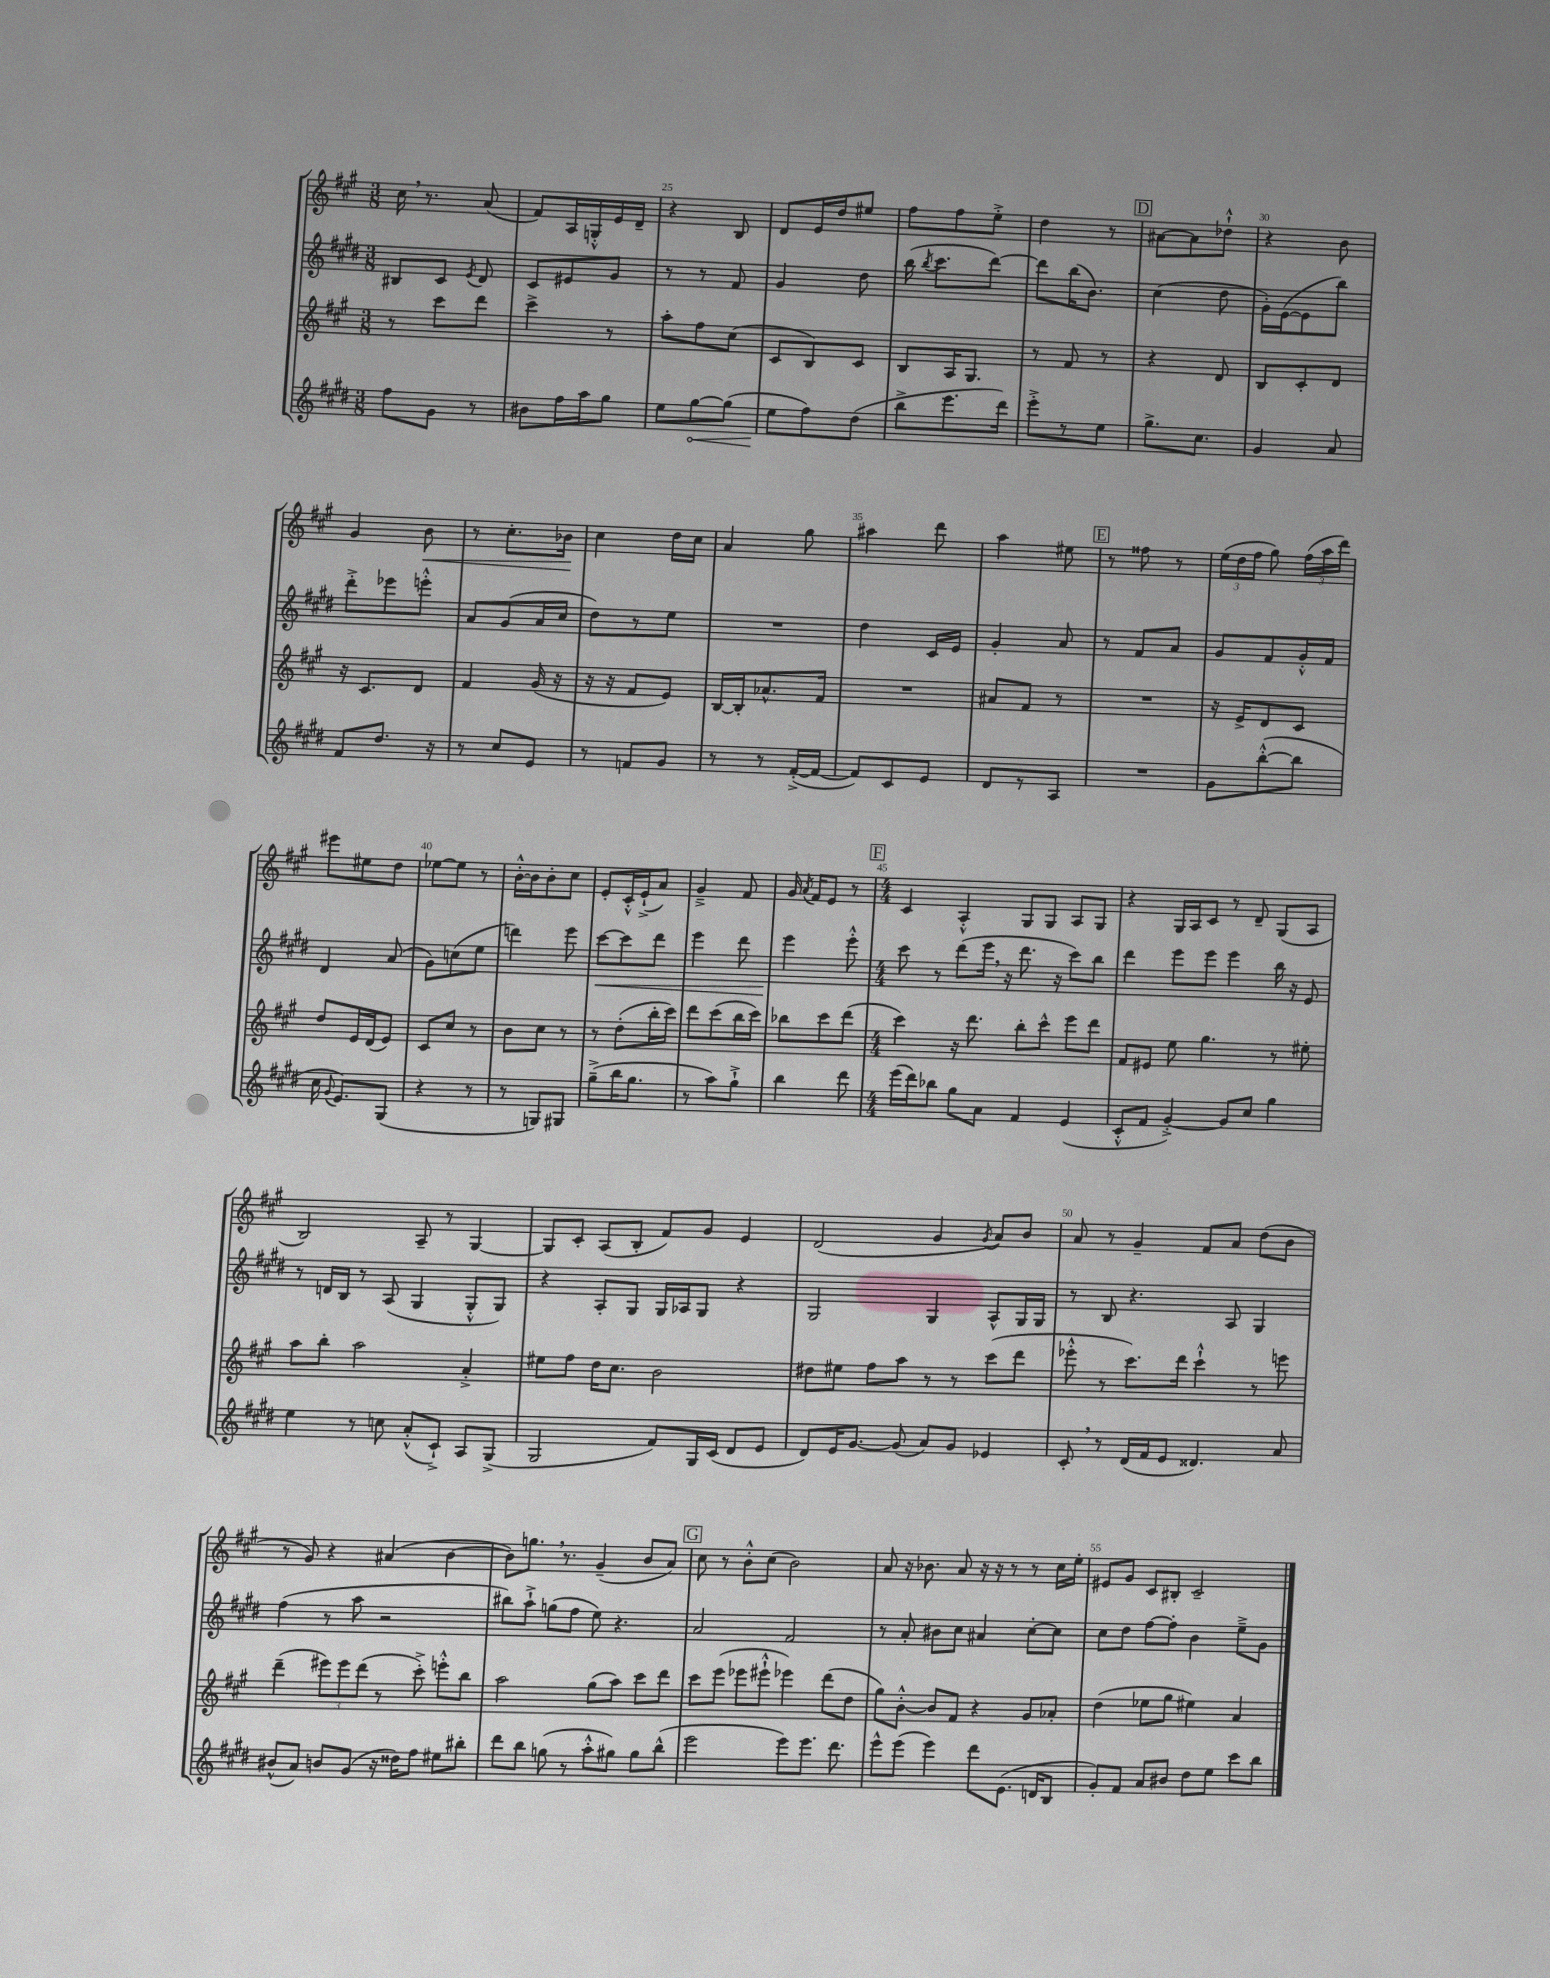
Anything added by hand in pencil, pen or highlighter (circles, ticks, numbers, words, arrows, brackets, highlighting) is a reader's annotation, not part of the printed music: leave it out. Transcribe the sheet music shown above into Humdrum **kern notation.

**kern	**dynam	**kern	**kern	**dynam	**kern	**dynam
*part4	*part4	*part3	*part2	*part2	*part1	*part1
*staff4	*staff4	*staff3	*staff2	*staff2	*staff1	*staff1
*clefG2	*	*clefG2	*clefG2	*	*clefG2	*
*k[f#c#g#d#]	*	*k[f#c#g#]	*k[f#c#g#d#]	*	*k[f#c#g#]	*
*M3/8	*	*M3/8	*M3/8	*	*M3/8	*
=23	=23	=23	=23	=23	=23	=23
8ff#\L	.	8r	8B#X/L	.	16cc#,\	.
.	.	.	.	.	8.r	.
8g#\J	.	8ccc#\L	8c#/J	.	.	.
.	.	.	8qe/	.	.	.
8r	.	8ddd\J	8d#/	.	(8a/	.
=24	=24	=24	=24	=24	=24	=24
8b#X\L	.	4ccc#^\	8c#/L	.	8f#/L)	.
16ff#\L	.	.	8e#X/	.	16A/L	.
16aa\J	.	.	.	.	16Gn'^^/	.
8gg#\J	.	8r	8g#/J	.	16e/	.
.	.	.	.	.	16d~/JJ	.
=25	=25	=25	=25	=25	=25	=25
8ee\L	.	8aa'\L	8r	.	4r	.
!	!LO:HP:b	!	!	!	!	!
[8gg#\	<	8ff#\	8r	.	.	.
(8gg#\J]	.	(8cc#\J	8f#/	.	8B/	.
=26	=26	=26	=26	=26	=26	=26
8ee\L	.	8c#/L	4g#/	.	8d/L	.
8ff#\)	[	8B/)	.	.	16e/L	.
.	.	.	.	.	16dd/J	.
(8dd#\J	.	8c#/J	8dd#\	.	8ee#X/J	.
=27	=27	=27	=27	=27	=27	=27
8bb^\L	.	8B/L	(16bb\	.	8ff#\L	.
.	.	.	8qbb/	.	.	.
.	.	.	8.ccc#\L	.	.	.
8.eee\	.	16A/K	.	.	8ff#\	.
.	.	8.G#/J	.	.	.	.
.	.	.	[8ddd#\J)	.	8ee'^\J	.
16ddd#\Jk)	.	.	.	.	.	.
=28	=28	=28	=28	=28	=28	=28
8eee'^\L	.	8r	8ddd#\L]	.	4dd\	.
8r	.	8f#/	(16bb\K	.	.	.
.	.	.	8.b\J)	.	.	.
8ee\J	.	8r	.	.	8r	.
!!LO:REH:place=s1:t=D
=29	=29	=29	=29	=29	=29	=29
8.gg#^\L	.	4r	(4cc#\	.	[8a#X\L	.
.	.	.	.	.	8a#\]	.
8.cc#\J	.	.	.	.	.	.
.	.	8d/	8dd#\	.	8dd-X`^^\J	.
=30	=30	=30	=30	=30	=30	=30
4g#/	.	8B/L	16g#'\LL)	.	4r	.
.	.	.	([16e\J	.	.	.
.	.	8c#'/	8e\]	.	.	.
8a/	.	8d/J	8bb\J)	.	8b\	.
!!LO:LB:g=z
=31	=31	=31	=31	=31	=31	=31
8f#/L	.	16r	8ddd#'^\L	.	4g#/	.
.	.	8.c#/L	.	.	.	.
8.dd#/J	.	.	8eee-X\	.	.	.
!	!	!	!	!	!	!LO:HP:b
.	.	8d/J	8eeen'^^\J	.	8b\	<
16r	.	.	.	.	.	.
=32	=32	=32	=32	=32	=32	=32
8r	.	4f#/	8a/L	.	8r	.
8cc#/L	.	.	(8g#/	.	8.cc#'\L	.
8e/J	.	(16g#/	16a/L	.	.	.
.	.	16r	16cc#/JJ	.	16b-X\Jk	.
.	.	.	.	.	.	[
=33	=33	=33	=33	=33	=33	=33
8r	.	16r	8dd#\L)	.	4cc#\	.
.	.	16r	.	.	.	.
8fn/L	.	8f#/L	8r	.	.	.
8g#/J	.	8e/J)	8ee\J	.	16dd\LL	.
.	.	.	.	.	16cc#\JJ	.
=34	=34	=34	=34	=34	=34	=34
8r	.	[16B/LL	4.r	.	4a/	.
.	.	16B'/J]	.	.	.	.
8r	.	8.a-X^^/	.	.	.	.
([16f#'^/LL	.	.	.	.	8gg#\	.
16f#/JJ_	.	16f#/Jk	.	.	.	.
=35	=35	=35	=35	=35	=35	=35
8f#/L])	.	4.r	4dd#\	.	4aa#X\	.
8c#/	.	.	.	.	.	.
8e/J	.	.	16c#/LL	.	8ddd\	.
.	.	.	16e/JJ	.	.	.
=36	=36	=36	=36	=36	=36	=36
8d#/L	.	8a#X/L	4g#'/	.	4aa\	.
8r	.	8f#/J	.	.	.	.
8A/J	.	8r	8a/	.	8ee#X\	.
!!LO:REH:place=s1:t=E
=37	=37	=37	=37	=37	=37	=37
4.r	.	4.r	8r	.	8r	.
.	.	.	8f#/L	.	8ff##X\	.
.	.	.	8a/J	.	8r	.
=38	=38	=38	=38	=38	=38	=38
8g#\L	.	16r	8g#/L	.	(24ee\LL	.
.	.	.	.	.	24dd\	.
.	.	16e^/KL	.	.	.	.
.	.	.	.	.	24ff#\JJ	.
([8bb'^^\	.	8d/	8f#/	.	8gg#\)	.
8bb\J]	.	8c#/J	16g#'^^/L	.	(24ff#\LL	.
.	.	.	.	.	24aa\	.
.	.	.	16f#/JJ	.	.	.
.	.	.	.	.	24ddd\JJ)	.
!!LO:LB:g=z
=39	=39	=39	=39	=39	=39	=39
16cc#\	.	8dd/L	4d#/	.	8eee#X\L	.
8qqg#/	.	.	.	.	.	.
8.e/L)	.	.	.	.	.	.
.	.	16e/L	.	.	8ee#X\	.
.	.	(16d/J	.	.	.	.
(8G#/J	.	8e/J)	(8a/	.	8dd\J	.
=40	=40	=40	=40	=40	=40	=40
4r	.	8c#/L	8g#\L)	.	[8ee-X\L	.
.	.	8cc#/J	(8ccn\	.	8ee-\J]	.
8r	.	8r	8ee\J	.	8r	.
=41	=41	=41	=41	=41	=41	=41
8r	.	8b\L	4dddn\)	.	[16b'^^\LL	.
.	.	.	.	.	16b\J]	.
8Gn/L)	.	8cc#\J	.	.	8b'\	.
8G#X/J	.	8r	8eee\	.	8cc#\J	.
=42	=42	=42	=42	=42	=42	=42
!	!	!	!	!LO:HP:b	!	!
(8gg#~^\L	.	8r	[8ccc#\L	<	8e'/L	.
16bb\K	.	(8dd'\L	8ccc#\]	.	16c#'^^/L	.
8.gg#\J	.	.	.	.	(16e`^/J	.
.	.	16bb'\L	8ddd#\J	.	8a/J)	.
.	.	16ccc#\JJ)	.	.	.	.
=43	=43	=43	=43	=43	=43	=43
8r	.	8ddd\L	4eee\	.	4g#~^/	.
8aa\L)	.	(8ccc#\	.	.	.	.
8gg#`^\J	.	16bb\L	8ddd#\	.	8f#/	.
.	.	16ccc#\JJ)	.	.	.	.
=44	=44	=44	=44	=44	=44	=44
4bb\	.	8bb-X\L	4eee\	.	16g#/	.
.	.	.	.	.	8qa/	.
.	.	.	.	.	16f#/KL	.
.	.	8ccc#\	.	.	8e/J	.
8ddd#\	.	(8ddd\J	8eee'^^\	[	8r	.
!!LO:REH:place=s1:t=F
=45	=45	=45	=45	=45	=45	=45
*M4/4	*	*M4/4	*M4/4	*	*M4/4	*
(16eee\LL	.	4ccc#\)	8ccc#\	.	4c#/	.
16ddd#\J)	.	.	.	.	.	.
8bb-X\J	.	.	8r	.	.	.
8gg#\L	.	16r	(8ddd#\L	.	4A'^^/	.
.	.	8.ddd\	.	.	.	.
8a\J	.	.	16eee,\Jk	.	.	.
.	.	.	16r	.	.	.
4f#/	.	8bb'\L	8.ddd#\	.	8G#/L	.
.	.	8ccc#^^\J	.	.	8G#/J	.
.	.	.	16r	.	.	.
(4e/	.	8eee\L	8ccc#\L)	.	8A/L	.
.	.	8ddd\J	8bb\J	.	8G#/J	.
=46	=46	=46	=46	=46	=46	=46
8c#'^^/L	.	8f#/L	4ddd#\	.	4r	.
8f#/J	.	8e#X/J	.	.	.	.
[4g#'^/)	.	8ee\	8eee\L	.	16G#/LL	.
.	.	.	.	.	16A/J	.
.	.	4.gg#\	8eee\J	.	8c#/J	.
8g#/L]	.	.	4eee\	.	8r	.
8cc#/J	.	.	.	.	8d~/	.
4gg#\	.	8r	16bb\	.	(8G#/L	.
.	.	.	16r	.	.	.
.	.	8ee#X'\	8e/	.	8A/J	.
!!LO:LB:g=z
=47	=47	=47	=47	=47	=47	=47
4ee\	.	8aa\L	8r	.	2B/)	.
.	.	8bb'\J	16dn/LL	.	.	.
.	.	.	16B/JJ	.	.	.
8r	.	2aa\	8r	.	.	.
8ccn\	.	.	(8A/	.	.	.
(8a'^^/L	.	.	4G#/	.	8A~/	.
8c#`^/J)	.	.	.	.	8r	.
8A/L	.	4a'^/	8G#'^^/L	.	[4G#/	.
(8G#^/J	.	.	8G#/J)	.	.	.
=48	=48	=48	=48	=48	=48	=48
2G#/	.	8ee#X\L	4r	.	8G#/L]	.
.	.	8ff#\J	.	.	8c#'/J	.
.	.	16dd\KL	8A'/L	.	(8A/L	.
.	.	8.cc#\J	.	.	.	.
.	.	.	8G#/J	.	8B'/J	.
8f#/L)	.	2b\	16G#/LL	.	8f#/L)	.
.	.	.	16A-X/J	.	.	.
16G#/L	.	.	8G#/J	.	8g#/J	.
(16c#/JJ	.	.	.	.	.	.
8d#/L	.	.	4r	.	4e/	.
8e/J	.	.	.	.	.	.
=49	=49	=49	=49	=49	=49	=49
8d#/L)	.	8dd#X\L	2G#/	.	(2d/	.
16e/K	.	8ee#X\J	.	.	.	.
[8.g#/J	.	.	.	.	.	.
.	.	8ff#\L	.	.	.	.
(8g#/]	.	8aa\J	.	.	.	.
8a/L)	.	8r	4G#/	.	4g#/	.
8g#/J	.	8r	.	.	.	.
.	.	.	.	.	8qg#/	.
4e-X/	.	(8ccc#\L	8A^^/L	.	8a/L)	.
.	.	8ddd\J	16G#/L	.	8b/J	.
.	.	.	16G#/JJ	.	.	.
=50	=50	=50	=50	=50	=50	=50
8c#',/	.	8eee-X'^^\	8r	.	8a/	.
8r	.	8r	8B/	.	8r	.
(16d#/LL	.	8.ccc#\L)	4.r	.	4g#~/	.
16f#/J	.	.	.	.	.	.
8e/J	.	.	.	.	.	.
.	.	16ddd\Jk	.	.	.	.
4.d##X/)	.	4ccc#`^^\	.	.	8f#/L	.
.	.	.	8A/	.	8a/J	.
.	.	8r	4G#/	.	(8dd\L	.
8a/	.	8eeen\	.	.	8b\J	.
!!LO:LB:g=z
=51	=51	=51	=51	=51	=51	=51
(8b#X^^/L	.	(4ddd~\	(4ff#\	.	8r	.
8a/J)	.	.	.	.	8g#/)	.
8bn/L	.	12eee#X\L)	8r	.	4r	.
.	.	12eee#\	.	.	.	.
(8g#/J	.	.	8aa\	.	.	.
.	.	(12ddd\J	.	.	.	.
16r	.	8r	2r	.	(4a#X/	.
16dd##X\KL)	.	.	.	.	.	.
8ff#\J	.	8ccc#'^\)	.	.	.	.
8ee#X\L	.	8eeen'^^\L	.	.	[4b\	.
8bb#X'\J	.	8bb\J	.	.	.	.
=52	=52	=52	=52	=52	=52	=52
8ddd#\L	.	2aa\	8bb#X\L)	.	8b\L])	.
8bb\J	.	.	8aa`^\J	.	8.ggn,\J	.
(8ggn\	.	.	(8ggn\L	.	.	.
.	.	.	.	.	8.r	.
8r	.	.	8ff#\J	.	.	.
8aa'^^\L	.	(8gg#\L	8ee\)	.	(4g#~/	.
8gg#X\J)	.	8aa\J)	4.r	.	.	.
8gg#\L	.	8ccc#\L	.	.	8b/L	.
(8bb^^\J	.	8ddd\J	.	.	8a/J)	.
!!LO:REH:place=s1:t=G
=53	=53	=53	=53	=53	=53	=53
2eee\	.	8ccc#\L	2a/	.	8cc#\	.
.	.	(8eee\J	.	.	8r	.
.	.	8eee-X\L	.	.	8b'^^\L	.
.	.	8eee#X`^^\J	.	.	(8cc#\J	.
8eee\L)	.	4eee-X\)	2f#/	.	2b\)	.
8.eee\J	.	.	.	.	.	.
.	.	(8ddd\L	.	.	.	.
8.ddd#\	.	.	.	.	.	.
.	.	8dd\J	.	.	.	.
=54	=54	=54	=54	=54	=54	=54
8eee^^\L	.	8gg#\L)	8r	.	8a/	.
(8eee\J	.	[8b'^^\J	8a'/	.	16r	.
.	.	.	.	.	8.b-X\	.
4eee\)	.	8b/L]	8b#X\L	.	.	.
.	.	8f#/J	8cc#\J	.	8a/	.
8ddd#\L	.	4r	4a#X/	.	16r	.
.	.	.	.	.	16r	.
(8.e\J	.	.	.	.	8r	.
.	.	8g#/L	[8cc#'\L	.	8r	.
16dn/KL	.	.	.	.	.	.
8B/J	.	8a-X'/J	8cc#\J]	.	16cc#\LL	.
.	.	.	.	.	16ee'\JJ	.
=55	=55	=55	=55	=55	=55	=55
8g#'/L)	.	(4dd\	8cc#\L	.	8e#X/L	.
8f#/J	.	.	8dd#\J	.	8g#/J	.
8a/L	.	8ee-X\L	[8ff#\L	.	8c#/L	.
8b#X/J	.	8gg#\J	8ff#'\J]	.	8B#X'/J	.
8dd#\L	.	4ee#X\)	4b\	.	2c#~/	.
8ee\J	.	.	.	.	.	.
8ccc#\L	.	4a/	8ee~^\L	.	.	.
8bb\J	.	.	8g#\J	.	.	.
==	==	==	==	==	==	==
*-	*-	*-	*-	*-	*-	*-
